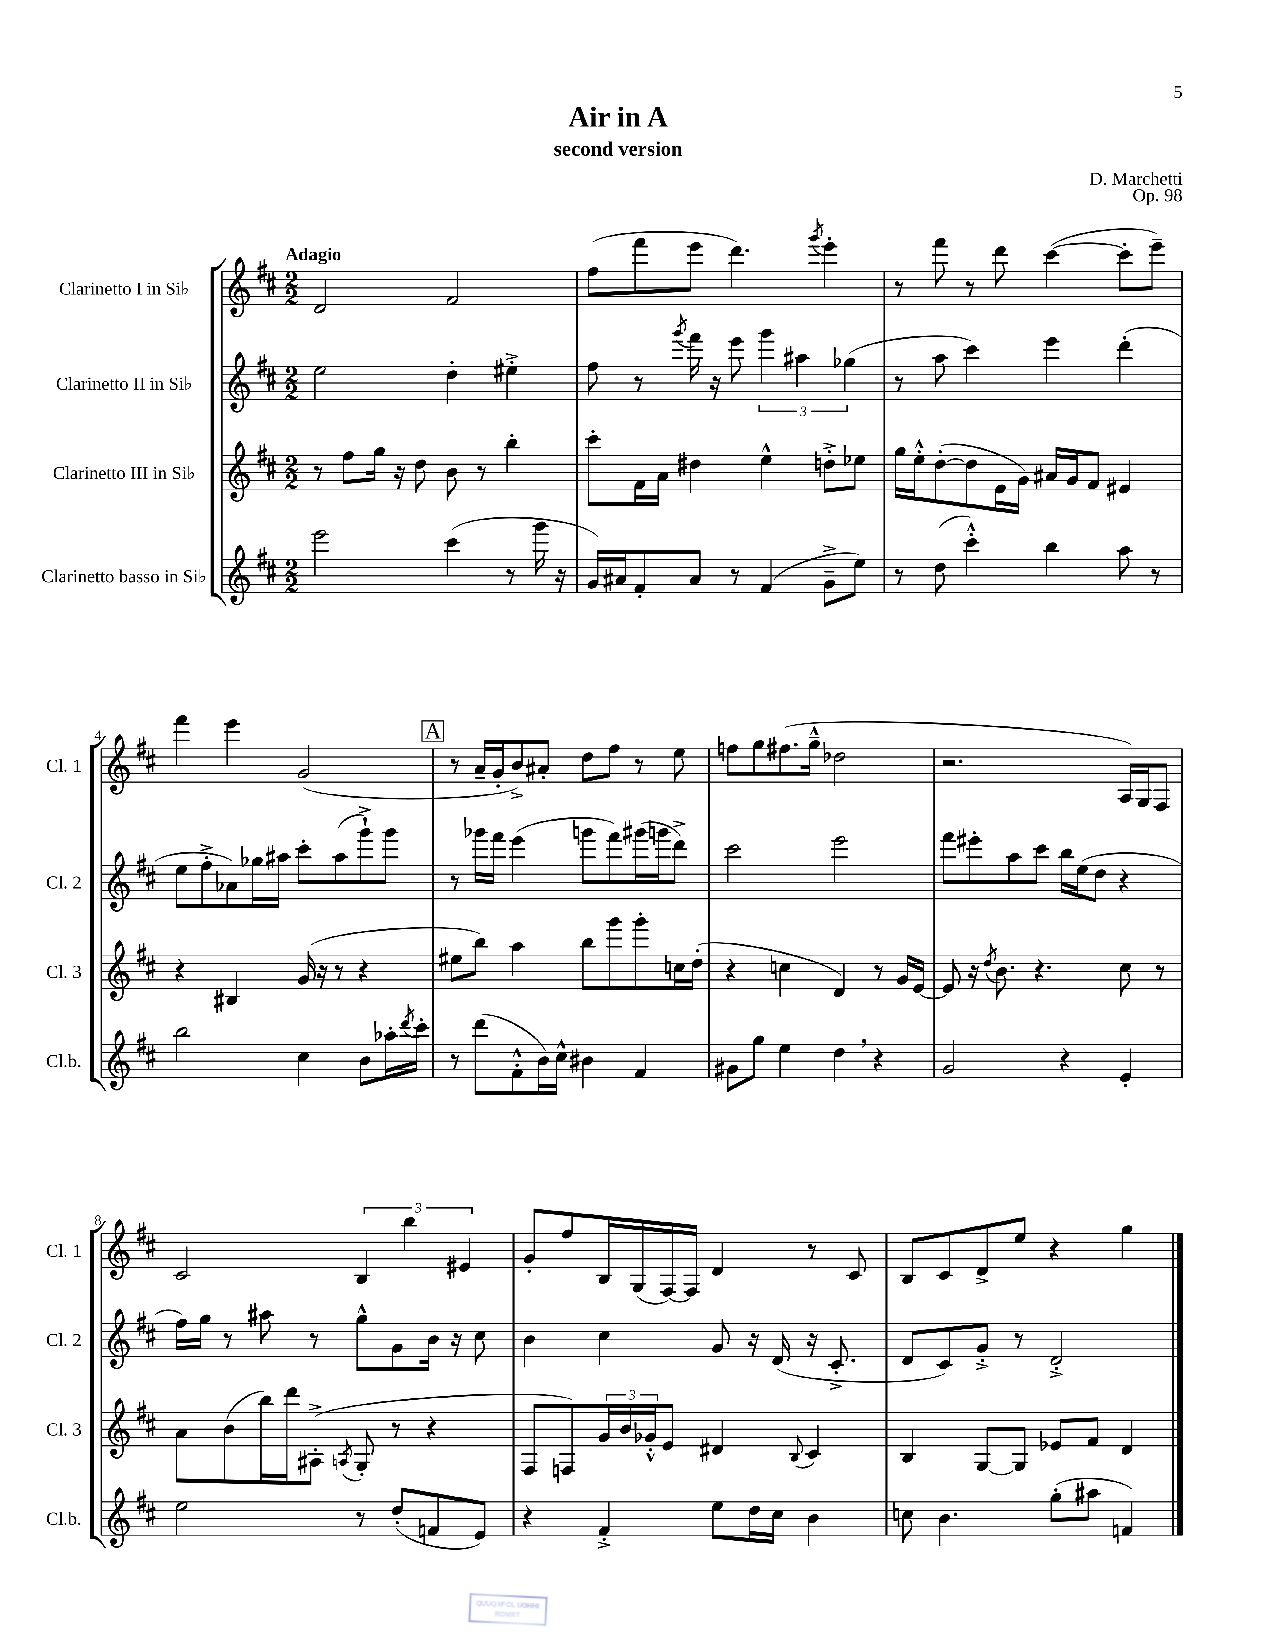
\header { title = "Air in A" composer = "D. Marchetti" subtitle = "second version" opus = "Op. 98" }
<<
\new StaffGroup <<
\new Staff = "s0" \with { instrumentName = "Clarinetto I in Sib" shortInstrumentName = "Cl. 1" } {
    \clef treble \key d \major \numericTimeSignature \time 2/2 \tempo "Adagio"
    d'2 fis'2 |
    fis''8( fis'''8 e'''8 d'''4.) \acciaccatura { g'''8 } e'''4-. |
    r8 fis'''8 r8 d'''8 cis'''4~( cis'''8-. e'''8--) |
    fis'''4 e'''4 g'2( |
    \mark \markup { \box "A" } r8 a'16-- g'16-. b'8->) ais'8-. d''8 fis''8 r8 e''8 |
    f''8 g''8 fis''8.( g''16---^ des''2 |
    r2. a16) g16 fis8 |
    cis'2 \tuplet 3/2 { b4 b''4 eis'4 } |
    g'8-. fis''8 b16 g16( fis16~) fis16 d'4 r8 cis'8 |
    b8 cis'8 d'8-> e''8 r4 g''4 \bar "|." |
}
\new Staff = "s1" \with { instrumentName = "Clarinetto II in Sib" shortInstrumentName = "Cl. 2" } {
    \clef treble \key d \major \numericTimeSignature \time 2/2
    e''2 d''4-. eis''4-.-> |
    fis''8 r8 \acciaccatura { g'''8 } fis'''16 r16 e'''8 \tuplet 3/2 { g'''4 ais''4 ges''4( } |
    r8 a''8 cis'''4) e'''4 d'''4-.( |
    e''8 fis''8-.-> aes'8) ges''16 ais''16 cis'''8-. ais''8( g'''8-!->) g'''8 |
    \mark \markup { \box "A" } r8 ges'''16 fis'''16 e'''4( g'''8 fis'''8) gis'''16( g'''16 d'''8->) |
    cis'''2 e'''2 |
    fis'''8 eis'''8-. a''8 cis'''8 b''16 e''16( d''8 r4 |
    fis''16) g''16 r8 ais''8 r8 g''8-^ g'8 b'16 r16 cis''8 |
    b'4 cis''4 g'8 r16 d'16( r16 cis'8.-.-> |
    d'8 cis'8) g'8-.-> r8 d'2-.-> \bar "|." |
}
\new Staff = "s2" \with { instrumentName = "Clarinetto III in Sib" shortInstrumentName = "Cl. 3" } {
    \clef treble \key d \major \numericTimeSignature \time 2/2
    r8 fis''8 g''16 r16 d''8 b'8 r8 b''4-. |
    cis'''8-. fis'16 a'16 dis''4 e''4-^ d''8-.-> ees''8 |
    g''16 e''16-.-^ d''8~-.( d''8 e'16 g'16) ais'16 g'16 fis'8 eis'4 |
    r4 bis4 g'16( r16 r8 r4 |
    \mark \markup { \box "A" } eis''8 b''8) a''4 b''8 g'''8 g'''8-. c''16 d''16-.( |
    r4 c''4 d'4) r8 g'16 e'16~ |
    e'8 r16 \acciaccatura { d''8 } b'8. r4. cis''8 r8 |
    a'8 b'8( b''16) d'''16 ais8-.->( \acciaccatura { a8 } g8-. r8 r4 |
    fis8 f8) \tuplet 3/2 { g'16 b'16 ges'16-.-^ } e'8 dis'4 \appoggiatura { b8 } cis'4 |
    b4 g8~ g8 ees'8 fis'8 d'4 \bar "|." |
}
\new Staff = "s3" \with { instrumentName = "Clarinetto basso in Sib" shortInstrumentName = "Cl.b." } {
    \clef treble \key d \major \numericTimeSignature \time 2/2
    e'''2 cis'''4( r8 g'''16 r16 |
    g'16) ais'16 fis'8-. ais'8 r8 fis'4( g'8---> e''8) |
    r8 d''8( cis'''4-.-^) b''4 a''8 r8 |
    b''2 cis''4 b'8 aes''16-. \acciaccatura { d'''8 } cis'''16-. |
    \mark \markup { \box "A" } r8 d'''8( fis'8-.-^ b'16) cis''16-^ bis'4 fis'4 |
    gis'8 g''8 e''4 d''4 \breathe r4 |
    g'2 r4 e'4-. |
    e''2 r8 d''8-.( f'8 e'8) |
    r4 fis'4-.-> e''8 d''16 cis''16 b'4 |
    c''8 b'4. g''8-.( ais''8 f'4) \bar "|." |
}
>>
>>
